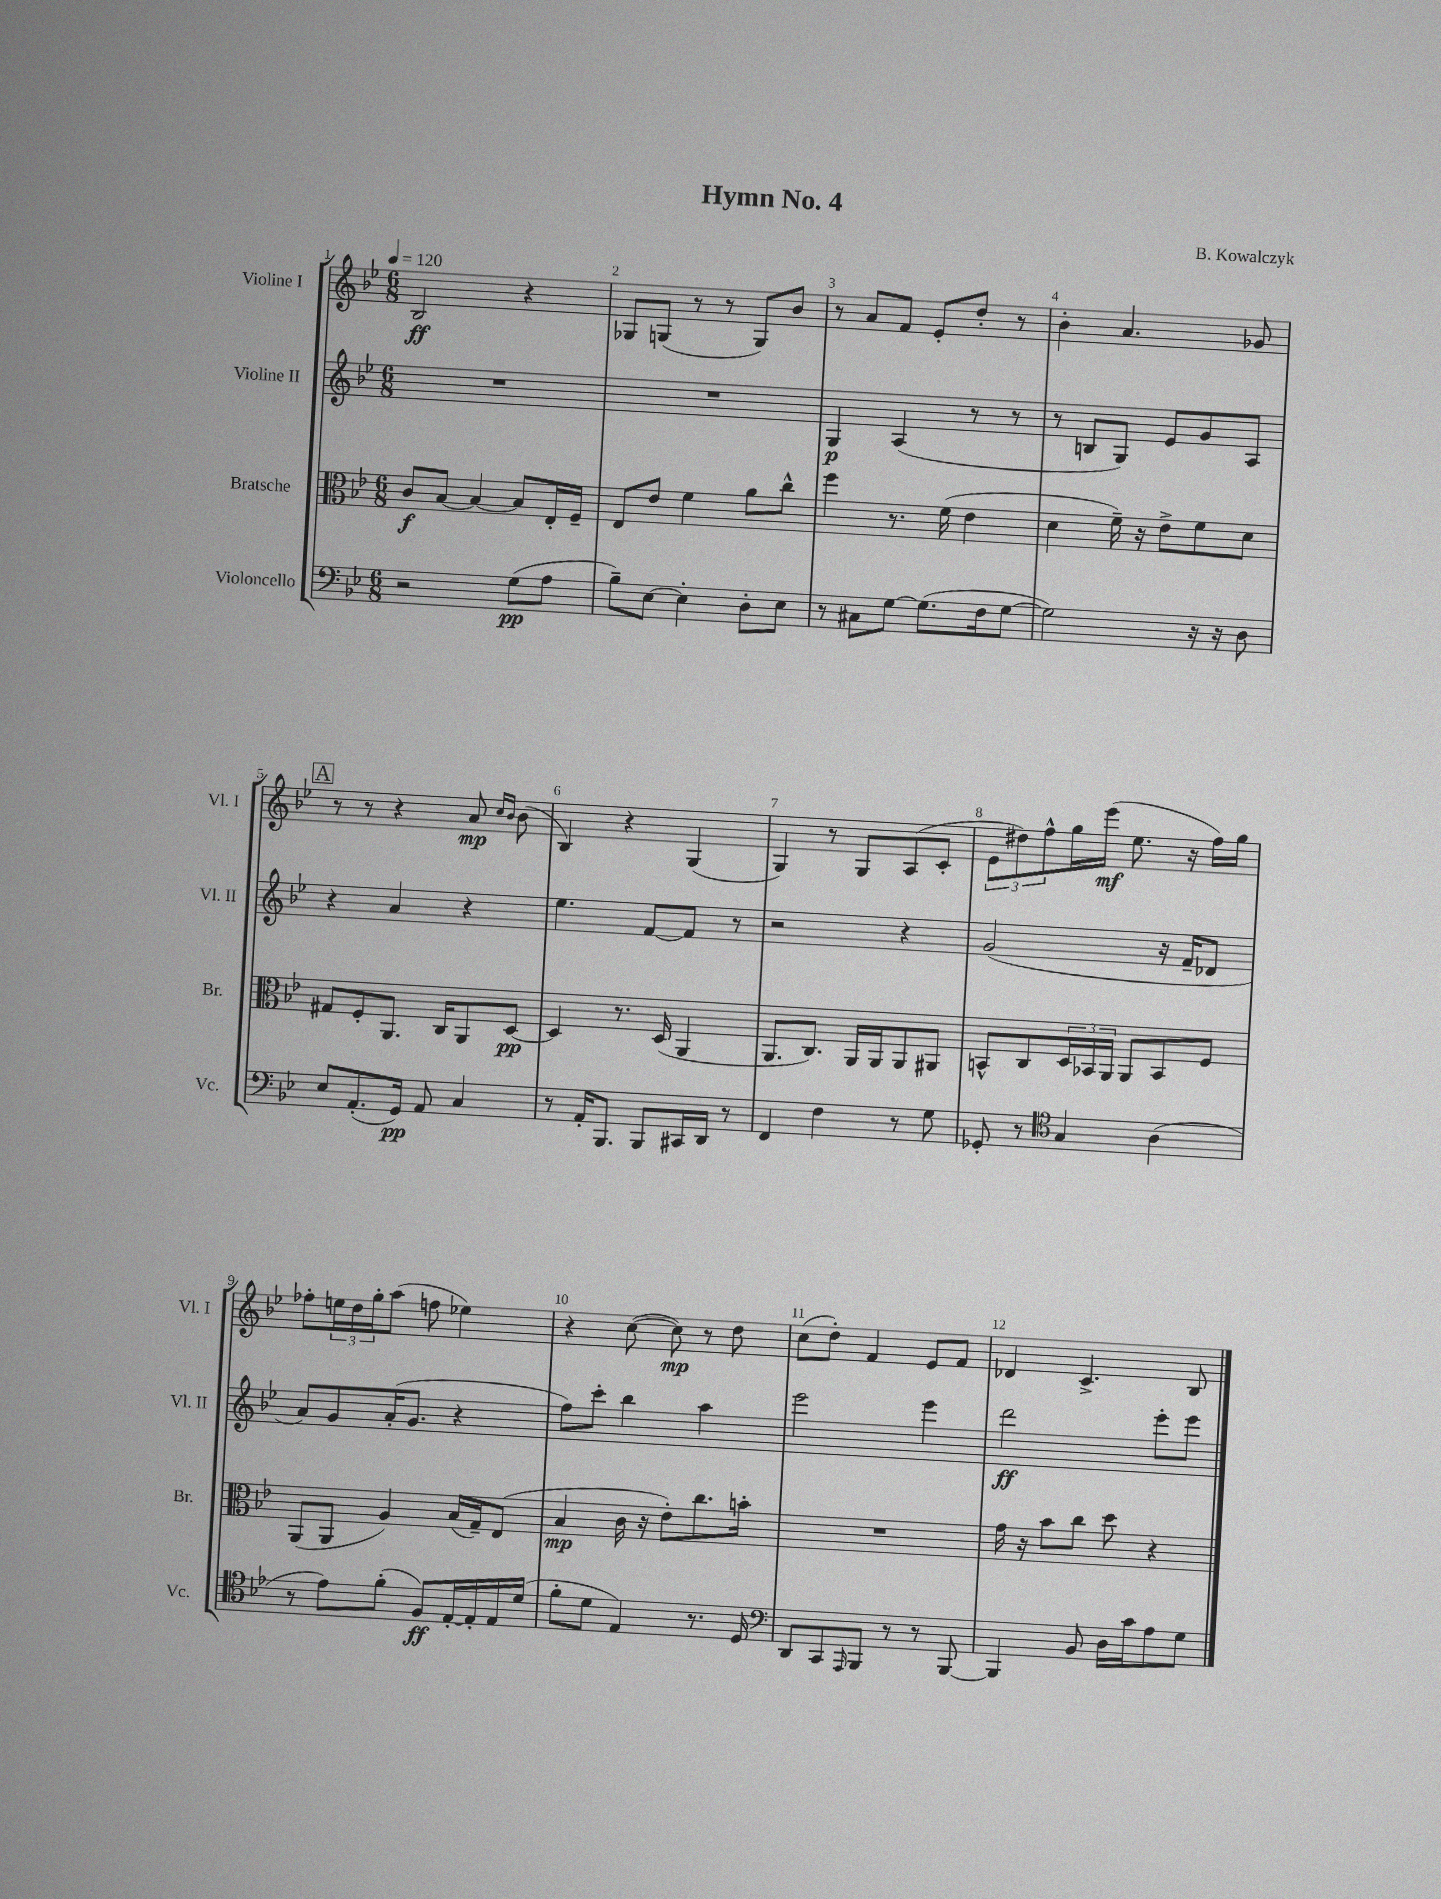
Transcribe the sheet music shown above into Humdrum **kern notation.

**kern	**kern	**kern	**kern
*staff4	*staff3	*staff2	*staff1
*clefF4	*clefC3	*clefG2	*clefG2
*k[b-e-]	*k[b-e-]	*k[b-e-]	*k[b-e-]
*M6/8	*M6/8	*M6/8	*M6/8
*MM120	*MM120	*MM120	*MM120
2r	8c/L	2.r	2B-/
.	[8B-/J	.	.
.	4B-/_	.	.
(8G\L	8B-/]L	.	4r
8A\J	16E-'/L	.	.
.	16F~/JJ	.	.
=	=	=	=
8B-~\L)	8E-/L	2.r	8G-/L
[8E-\J	8e-/J	.	(8G/J
4E-'\]	4f\	.	8r
.	.	.	8r
8D'\L	8a\L	.	8G/L)
8E-\J	8cc^^\J	.	8b-/J
=	=	=	=
8r	4ff\	4G/	8r
8C#\L	.	.	8a/L
[8G\J	8.r	(4A/	8f/J
(8.G\]L	.	.	8e-'/L
.	(16f\	.	.
.	4e-\	8r	8dd'/J
16F\k	.	.	.
[8G\J	.	8r	8r
=	=	=	=
2G\])	4d\	8r	4b-'\
.	.	8B/L	.
.	16f~\)	8G/J)	4.a/
.	16r	.	.
.	8e-^\L	8e-/L	.
16r	8f\	8g/	.
16r	.	.	.
8D\	8d\J	8A/J	8g-/
=	=	=	=
8E-/L	8G#/L	4r	8r
(8.AA'/	8F'/	.	8r
.	8.AA/J	4a/	4r
16GG/Jk)	.	.	.
8AA/	.	.	.
.	16C/LK	.	.
4C/	8AA/	4r	8a/
.	.	.	16qqcc/LL
.	.	.	16qqb-/JJ
.	[8D/J	.	(8b-\
=	=	=	=
8r	4D/]	4.ee-\	4B-/)
16AA'/LK	.	.	.
8.BBB-/J	.	.	.
.	8.r	.	4r
8BBB-/L	.	[8f/L	.
.	(16D/	.	.
16CC#/L	4AA/	8f/]J	(4G/
16DD/JJ	.	.	.
8r	.	8r	.
=	=	=	=
4FF/	8.AA/L	2r	4G/)
.	8.C/J)	.	.
4F\	.	.	8r
.	16AA/LL	.	8G/L
.	16AA/J	.	.
8r	8AA/	4r	(8A/
8G\	8AA#/J	.	8c'/J
=	=	=	=
8GG-'/	8BB^^/L	(2g/	12e-\L
.	.	.	12dd#\)
8r	8C/	.	.
.	.	.	12ff^^\
*clefC4	*	*	*
4G/	24D/L	.	16gg\L
.	24BB-/	.	.
.	.	.	(16eee-\JJ
.	24AA/JJ	.	.
.	8AA/L	.	8.ee-\
(4A\	8BB-/	16r	.
.	.	16f~/LK	16r
.	8F/J	8d-/J	16ff\LL)
.	.	.	16gg\JJ
=	=	=	=
8r	(8AA/L	8a/L)	8ff-'\L
8e-\L)	8AA/J	8g/	24ee\L
.	.	.	24dd\
.	.	.	24gg'\J
(8f'\J	4A/)	(16a'/K	(8aa\J
.	.	8.g/J	.
8F/L)	.	.	8ff\
[16E-'/L	(16B-/LL	4r	4ee-\)
16E-'/]	16G~/J)	.	.
16E-/	(8E-/J	.	.
(16d/JJ	.	.	.
=	=	=	=
8f'\L	4B-/	8ff\L)	4r
8d\J	.	8ccc'\J	.
4E-/)	16c\	4bb-\	([8cc\
.	16r	.	.
.	8e-'\L)	.	8cc\])
8.r	8.cc\	4aa\	8r
.	.	.	8dd\
16D/	16b'\Jk	.	.
=	=	=	=
*clefF4	*	*	*
8DD/L	2.r	2eee-\	(8cc\L
8CC/	.	.	8dd'\J)
16qqAAA/	.	.	.
8BBB-/J	.	.	4f/
8r	.	.	.
8r	.	4eee-\	8e-/L
[8BBB-/	.	.	8f/J
=	=	=	=
4BBB-/]	16g\	2ddd\	4d-/
.	16r	.	.
.	8b-\L	.	.
8BB-/	8cc\J	.	4.c^/
16D\LL	8dd\	.	.
16c\J	.	.	.
8A\	4r	8eee-'\L	.
8G\J	.	8eee-\J	8B-/
==	==	==	==
*-	*-	*-	*-
